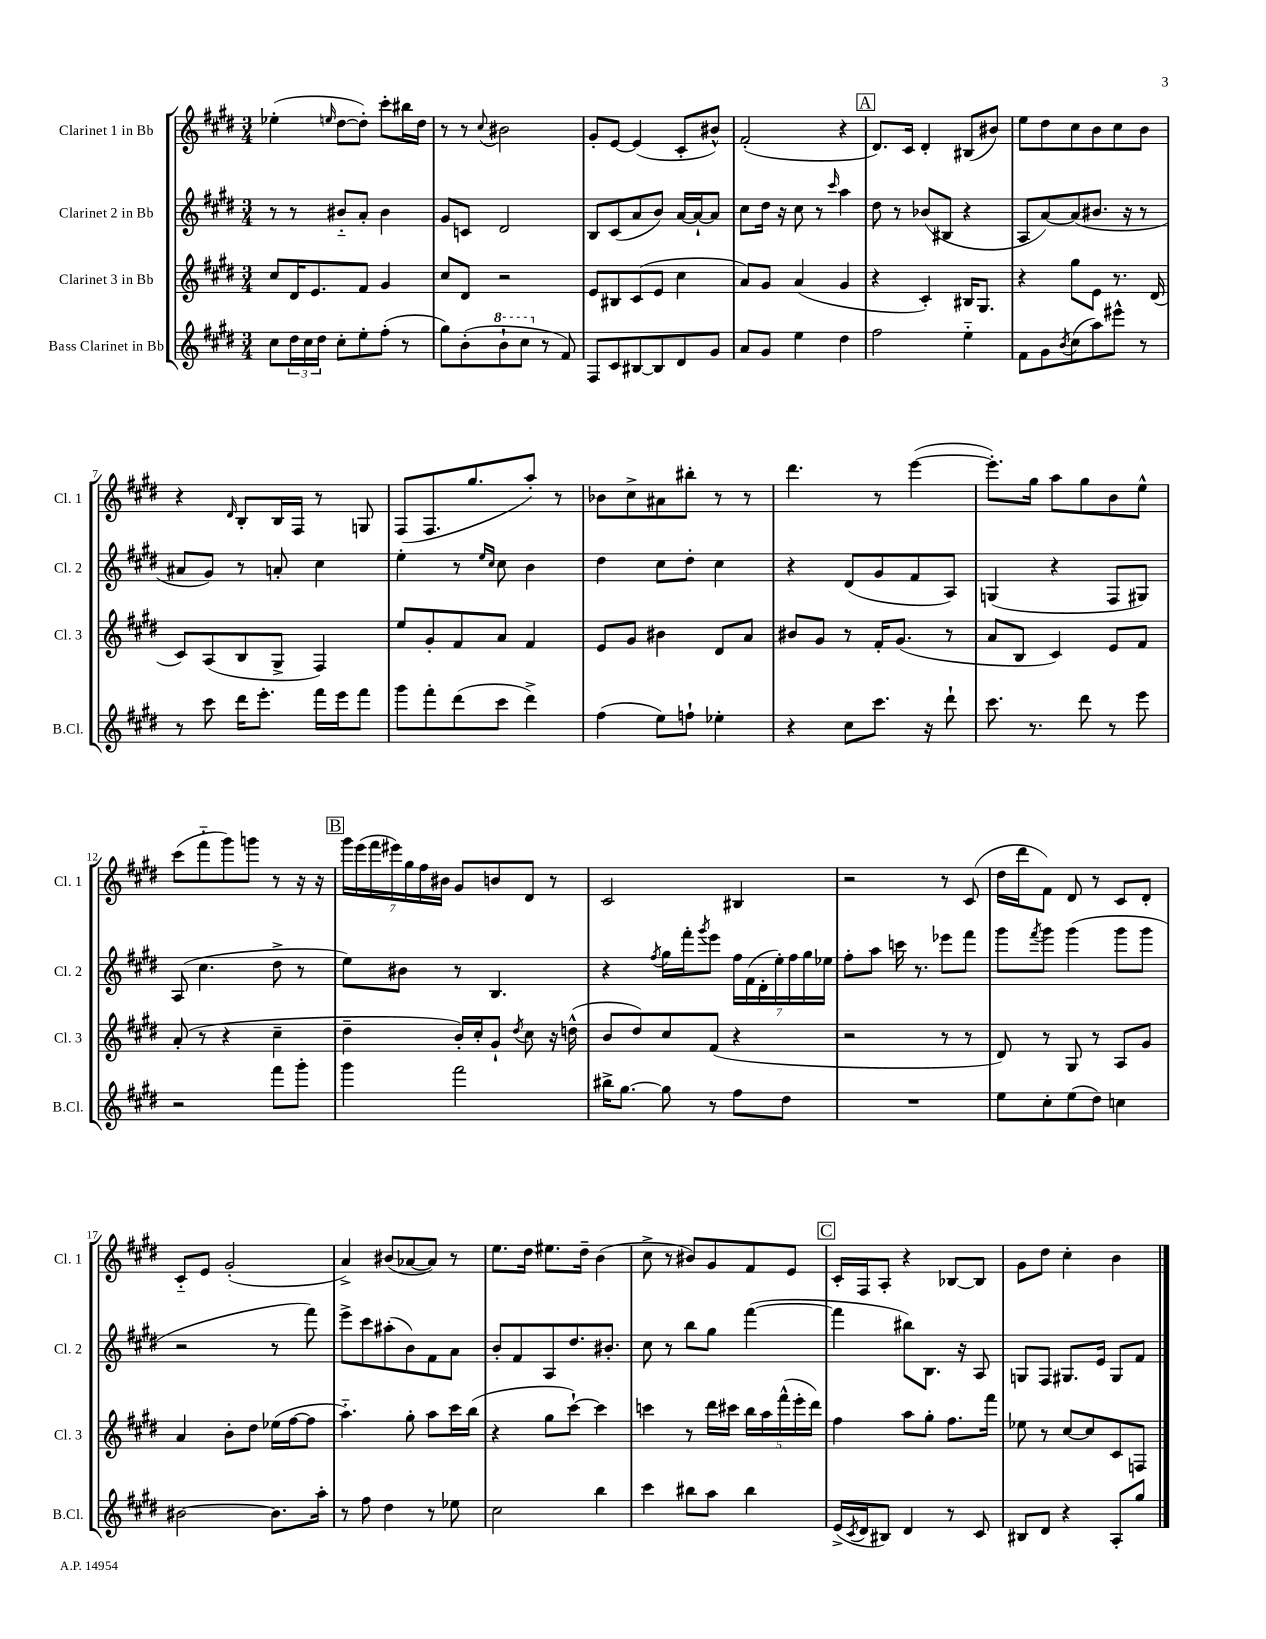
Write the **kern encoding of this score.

**kern	**kern	**kern	**kern
*part4	*part3	*part2	*part1
*staff4	*staff3	*staff2	*staff1
*I"Bass Clarinet in Bb	*I"Clarinet 3 in Bb	*I"Clarinet 2 in Bb	*I"Clarinet 1 in Bb
*I'B.Cl.	*I'Cl. 3	*I'Cl. 2	*I'Cl. 1
*clefG2	*clefG2	*clefG2	*clefG2
*k[f#c#g#d#]	*k[f#c#g#d#]	*k[f#c#g#d#]	*k[f#c#g#d#]
*M3/4	*M3/4	*M3/4	*M3/4
=1	=1	=1	=1
8cc#\L	8cc#/L	8r	(4ee-X'\
24dd#\L	16d#/K	8r	.
24cc#\	.	.	.
.	8.e/	.	.
24dd#\JJ	.	.	.
.	.	.	16qqeen/
8cc#'\L	.	8b#X/L	[8dd#\L
8ee'\	8f#/J	8a'/J	8dd#'\J])
(8ff#'\J	4g#/	4b#\	8ccc#'\L
8r	.	.	16bb#X\L
.	.	.	16dd#\JJ
=2	=2	=2	=2
8gg#\L)	8cc#/L	8g#/L	8r
(8b'\	8d#/J	8cn/J	8r
.	.	.	8qqcc#/
*8va	*	*	*
8bb`\	2r	2d#/	2b#X\
8ccc#\J	.	.	.
*X8va	*	*	*
8r	.	.	.
8f#/)	.	.	.
=3	=3	=3	=3
8F#/L	8e/L	8B/L	8g#'/L
8c#/	8B#X/	(8c#/	[8e/J
[8B#X/	(8c#/	8a/	(4e/]
8B#/]	8e/J	8b/J)	.
8d#/	4cc#\	[16a/LL	8c#'/L
.	.	16a`/J_	.
8g#/J	.	8a/J]	8b#X^^/J)
=4	=4	=4	=4
8a/L	8a/L)	8cc#\L	(2f#'/
8g#/J	8g#/J	16dd#\Jk	.
.	.	16r	.
4ee\	(4a/	8cc#\	.
.	.	8r	.
.	.	16qqccc#/	.
4dd#\	4g#/	4aa\	4r
!!LO:REH:place=s1:t=A
=5	=5	=5	=5
2ff#\	4r	8dd#\	8.d#/L)
.	.	8r	.
.	.	.	16c#/Jk
.	4c#'/)	(8b-X/L	4d#'/
.	.	8B#X/J	.
4ee\	16B#X/KL	4r	(8B#X/L
.	8.G#/J	.	.
.	.	.	8b#X/J)
=6	=6	=6	=6
8f#\L	4r	8A/L	8ee\L
8g#\	.	[8a/)	8dd#\
8qb/	.	.	.
(8cc#\	8gg#\L	(8a/]	8cc#\
8aa\)	8e\J	8.b#X/J	8b\
8eee#X^^\J	8.r	.	8cc#\
.	.	16r	.
8r	.	8r	8b\J
.	(16d#/	.	.
!!LO:LB:g=z
=7	=7	=7	=7
8r	8c#/L)	8a#X/L	4r
8ccc#\	(8A/	8g#/J)	.
.	.	.	16qqd#/
16ddd#\KL	8B/	8r	8B'/L
8.eee'\J	.	.	.
.	8G#^/J	8an'/	16B/L
.	.	.	16F#/JJ
16fff#\LL	4F#/)	4cc#\	8r
16eee\J	.	.	.
8fff#\J	.	.	8Gn/
=8	=8	=8	=8
8ggg#\L	8ee/L	4ee'\	(8F#/L
8fff#'\	8g#'/	.	8.F#/
(8ddd#\	8f#/	8r	.
.	.	.	8.gg#/
.	.	16qqee/LL	.
.	.	16qqcc#/JJ	.
8ccc#\J	8a/J	8cc#\	.
4ddd#^\)	4f#/	4b\	8aa'/J)
.	.	.	8r
=9	=9	=9	=9
(4ff#\	8e/L	4dd#\	8b-X\L
.	8g#/J	.	8cc#^\
8ee\L)	4b#X\	8cc#\L	8a#X\
8ffn`\J	.	8dd#'\J	8bb#X'\J
4ee-X'\	8d#/L	4cc#\	8r
.	8a/J	.	8r
=10	=10	=10	=10
4r	8b#X/L	4r	4.ddd#\
.	8g#/J	.	.
8cc#\L	8r	(8d#/L	.
8.ccc#\J	16f#'/KL	8g#/	8r
.	(8.g#/J	.	.
.	.	8f#/	([4eee\
16r	.	.	.
8ddd#`\	8r	8A/J)	.
=11	=11	=11	=11
8.ccc#\	8a/L	(4Gn/	8.eee'\L])
.	8B/J	.	.
8.r	.	.	16gg#\Jk
.	4c#/)	4r	8aa\L
8ddd#\	.	.	8gg#\
8r	8e/L	8F#/L	8b\
8eee\	8f#/J	8G#X/J)	8ee^^\J
!!LO:LB:g=z
=12	=12	=12	=12
2r	(8a'/	(8A/	(8ccc#\L
.	8r	4.cc#\	8fff#\
.	4r	.	8ggg#\)
.	.	.	8gggn\J
8fff#\L	4cc#~\	8dd#^\	8r
8ggg#'\J	.	8r	16r
.	.	.	16r
!!LO:REH:place=s1:t=B
=13	=13	=13	=13
4ggg#\	4dd#~\	8ee\L)	28ggg#\LL
.	.	.	(28eee\
.	.	.	28fff#\
.	.	.	28eee#X\)
.	.	8b#X\J	.
.	.	.	28gg#\
.	.	.	28ff#\
.	.	.	28b#X\JJ
2fff#\	16b'/LL)	8r	8g#/L
.	16cc#'/J	.	.
.	8g#`/J	4.B/	8bn/
.	8qdd#/	.	.
.	8cc#\	.	8d#/J
.	16r	.	8r
.	(16ddn^^\	.	.
=14	=14	=14	=14
16bb#X^\KL	8b/L	4r	2c#/
[8.gg#\J	.	.	.
.	8dd#/)	.	.
.	.	8qff#/	.
8gg#\]	8cc#/	16gg#\LL	.
.	.	16fff#'\J	.
.	.	8qggg#/	.
8r	(8f#/J	8eee\J	.
8ff#\L	4r	28ff#\LL	4B#X/
.	.	(28f#\	.
.	.	28d#'\	.
.	.	28ee'\)	.
8dd#\J	.	.	.
.	.	28ff#\	.
.	.	28gg#\	.
.	.	28ee-X\JJ	.
=15	=15	=15	=15
2.r	2r	8ff#'\L	2r
.	.	8aa\J	.
.	.	16cccn\	.
.	.	8.r	.
.	8r	8eee-X\L	8r
.	8r	8fff#\J	(8c#/
=16	=16	=16	=16
8ee\L	8d#/)	8ggg#\L	16dd#\LL
.	.	.	16ddd#\J
.	.	8qfff#/	.
8cc#'\	8r	8ggg#\J	8f#\J)
(8ee\	8G#/	(4ggg#\	8d#/
8dd#\J)	8r	.	8r
4ccn\	8A/L	8ggg#\L	8c#/L
.	8g#/J	8ggg#\J	8d#'/J
!!LO:LB:g=z
=17	=17	=17	=17
[2b#X\	4a/	2r	8c#/L
.	.	.	8e/J
.	8b'\L	.	(2g#'/
.	8dd#\J	.	.
8.b#\L]	(16ee-X\LL	8r	.
.	[16ff#\J	.	.
.	8ff#\J]	8fff#\)	.
16aa'\Jk	.	.	.
=18	=18	=18	=18
8r	4.aa\)	8eee^\L	4a^/)
8ff#\	.	8ccc#\	.
4dd#\	.	(8aa#X'\	(8b#X/L
.	8gg#'\	8b\)	[8a-X/
8r	8aa\L	8f#\	8a-/J])
8ee-X\	16ccc#\L	8a\J	8r
.	(16bb\JJ	.	.
=19	=19	=19	=19
2cc#\	4r	8b'/L	8.ee\L
.	.	8f#/	.
.	.	.	16dd#\Jk
.	8gg#\L	8A/	8.ee#X\L
.	[8ccc#`\J)	8.dd#/	.
.	.	.	16dd#~\Jk
4bb\	4ccc#\]	.	(4b\
.	.	8.b#X'/J	.
=20	=20	=20	=20
4ccc#\	4cccn\	8cc#\	8cc#^\
.	.	8r	8r
8bb#X\L	8r	8bb\L	8b#X/L)
8aa\J	16ddd#\LL	8gg#\J	8g#/
.	16ccc#X\JJ	.	.
4bb#\	20bb\LL	([4fff#\	8f#/
.	20aa\	.	.
.	(20fff#^^\	.	.
.	.	.	8e/J
.	20eee'\	.	.
.	20ddd#\JJ)	.	.
!!LO:REH:place=s1:t=C
=21	=21	=21	=21
(16e^/LL	4ff#\	4fff#\]	16c#'/LL
8qc#/	.	.	.
16d#/J	.	.	16F#/J
8B#X/J)	.	.	8A'/J
4d#/	8aa\L	8bb#X\L)	4r
.	8gg#'\J	8.B\J	.
8r	8.ff#\L	.	[8B-X/L
.	.	16r	.
8c#/	.	8A/	8B-/J]
.	16fff#\Jk	.	.
=22	=22	=22	=22
8B#X/L	8ee-X\	8Gn/L	8g#\L
8d#/J	8r	8F#/J	8dd#\J
4r	[8cc#/L	8.G#X/L	4cc#'\
.	8cc#/]	.	.
.	.	16e/Jk	.
8A'/L	8c#/	8G#/L	4b\
8gg#/J	8Fn/J	8f#/J	.
==	==	==	==
*-	*-	*-	*-
